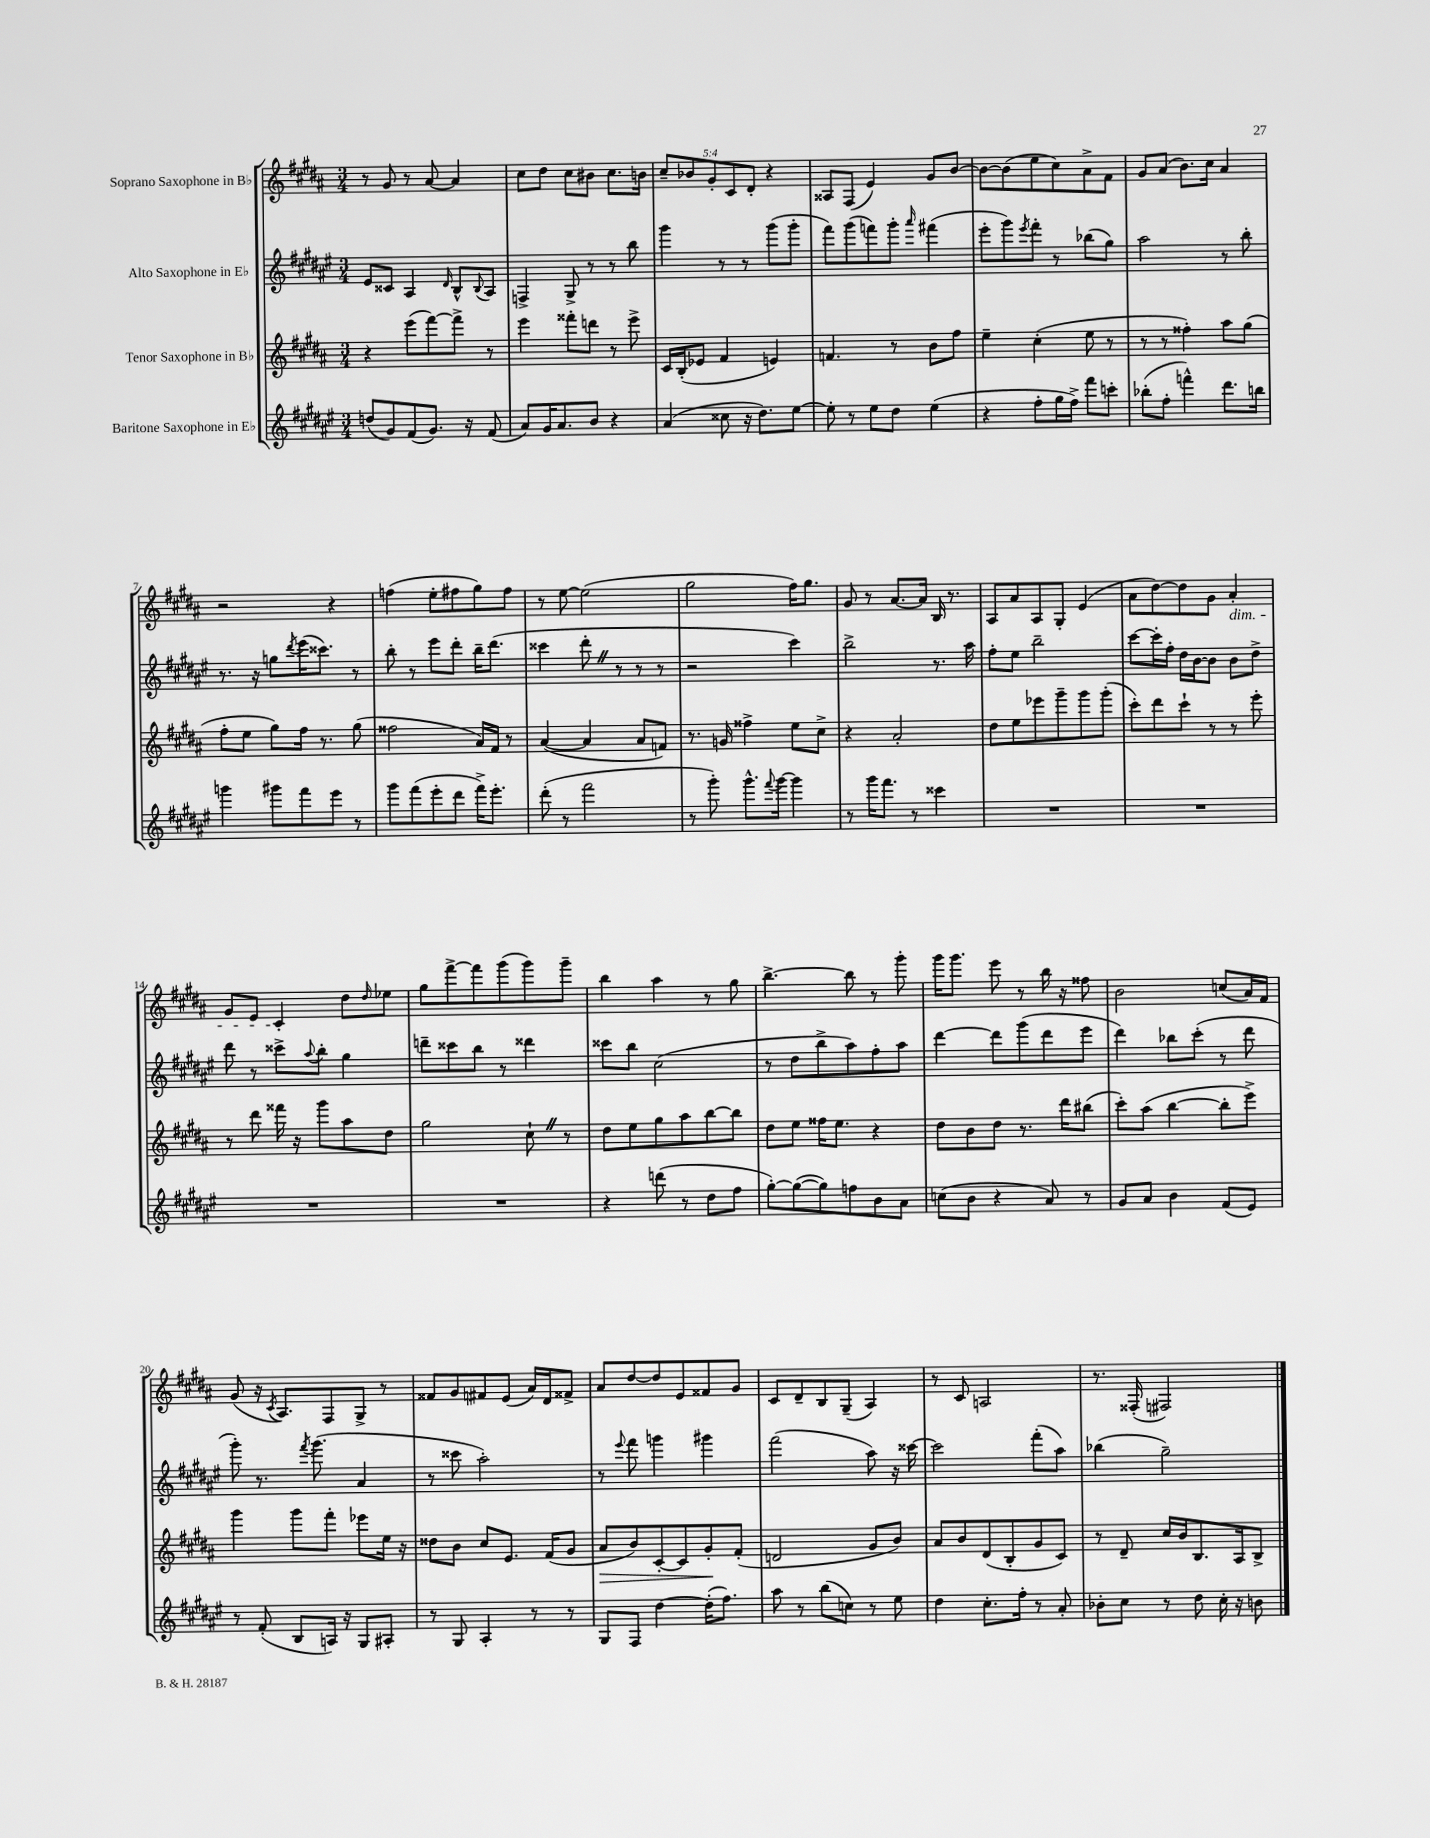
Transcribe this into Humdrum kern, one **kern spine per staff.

**kern	**kern	**kern	**kern
*staff4	*staff3	*staff2	*staff1
*clefG2	*clefG2	*clefG2	*clefG2
*k[f#c#g#d#a#e#]	*k[f#c#g#d#a#]	*k[f#c#g#d#a#e#]	*k[f#c#g#d#a#]
*M3/4	*M3/4	*M3/4	*M3/4
(8dd/L	4r	8e#/L	8r
8g#/)	.	8c##/J	8g#/
(8f#/	(8eee\L	4A#/	8r
8.g#/J)	[8fff#\)	.	[8a#/
.	.	16qqd#/	.
.	8fff#^\]J	8B^^/L	4a#/]
16r	.	.	.
.	.	8qqB/	.
(8f#/	8r	8A#/J	.
=	=	=	=
8a#/L)	4eee\	4F^/	8cc#\L
16g#/K	.	.	8dd#\J
8.a#/	.	.	.
.	8fff##'\L	8G#^/	8cc#\L
8b/J	8ddd\J	8r	8b#\J
4r	8r	8r	8.cc#\L
.	8eee^\	8bb\	.
.	.	.	16b\Jk
=	=	=	=
(4a#/	16c#/LL	4ggg#\	10cc#~/L
.	(16B'/J	.	.
.	.	.	10b-/
.	8e-/J	.	.
.	.	.	10g#'/
8cc##\	4f#/	8r	.
.	.	.	10c#/
16r	.	8r	.
.	.	.	10d#'/J
8.dd#\L)	.	.	.
.	4e/)	(8ggg#\L	4r
[8ee#\J	.	8ggg#'\J	.
=	=	=	=
8ee#'\]	4.f/	8fff#\L)	8A##/L
8r	.	(8ggg#\	(8F#/J
8ee#\L	.	8fff\)	4e/)
8dd#\J	8r	8ggg#'\J	.
.	.	16qqaaa#/	.
(4ee#\	8b\L	(4fff#\	8g#/L
.	8ff#\J	.	[8b/J
=	=	=	=
4r	4ee~\	8eee#'\L	8b\_L
.	.	8ggg#\)	(8b\]
.	.	8qeee#/	.
8ff#'\L	(4cc#'\	8fff#'\J	8ee\
16gg#\L	.	8r	8cc#\)
16ff#^\JJ)	.	.	.
8fff#\L	8ee\	(8bb-\L	8a#^\
8ccc'\J	8r	8gg#\J)	8f#\J
=	=	=	=
(8bb-'\L	8r	2aa#\	8g#/L
8ff#'\J	8r	.	(8a#/J
4fff^^\)	4ff##'\)	.	8.b\L)
.	.	.	16cc#\Jk
8.ddd#\L	8aa#\L	8r	4a#/
.	(8gg#\J	8bb'\	.
16bb\Jk	.	.	.
=	=	=	=
4ggg\	8ff#'\L	8.r	2r
.	8ee\J	.	.
.	.	16r	.
8ggg#\L	8gg#\L)	8gg\L	.
.	.	8qddd#/	.
8fff#\	16ff#\Jk	(16eee#\K	.
.	8.r	8.ccc##\J)	.
8eee#\J	.	.	4r
8r	(8gg#\	8r	.
=	=	=	=
8ggg#\L	2ff##\	8bb'\	(4ff\
(8fff#\	.	8r	.
8eee#'\	.	8eee#\L	8ee'\L
8ddd#\J	.	8ddd#'\J	8ff#\
16fff#^\LK)	16a#/LL)	16bb~\LK	8gg#\)
8.eee#'\J	16f#/JJ	(8.ddd#\J	.
.	8r	.	8ff#\J
=	=	=	=
(8ddd#'\	([4a#/	4ccc##\	8r
8r	.	.	[8ee\
2fff#\	4a#/]	8ddd#'\	(2ee\]
.	.	8r	.
.	8a#/L	8r	.
.	8f/J)	8r	.
=	=	=	=
8r	8.r	2r	2gg#\
8ggg#'\)	.	.	.
.	16g/	.	.
8.ggg#^^\L	4ff##^\	.	.
8qqfff#/	.	.	.
[16ggg#\Jk	.	.	.
4ggg#\]	8ee\L	4ccc#\)	16ff#\LK)
.	.	.	8.gg#\J
.	8cc#^\J	.	.
=	=	=	=
8r	4r	2bb^\	8g#/
16ggg#\LK	.	.	8r
8.fff#\J	.	.	.
.	2a#'/	.	[8.a#/L
8r	.	.	.
.	.	.	16a#/]Jk
4ccc##\	.	8.r	16B/
.	.	.	8.r
.	.	16aa#\	.
=	=	=	=
2.r	8dd#\L	8ff#'\L	8A#/L
.	8ee\	8ee#\J	8a#/
.	8eee-\	2bb~\	8A#/
.	8ggg#~\	.	8G#'/J
.	8ggg#\	.	(4e/
.	(8ggg#'\J	.	.
=	=	=	=
2.r	8ccc#'\L)	[8ccc#\L	8a#\L
.	8ddd#\	16ccc#'\]L	[8dd#\)
.	.	16ff#'\JJ	.
.	8ccc#`\J	16dd#\LL	8dd#\]
.	.	[16b\J	.
.	8r	8b\]J	8g#\J
.	8r	8b\L	4a#'/
.	8eee'\	8dd#^\J	.
=	=	=	=
2.r	8r	8ddd#\	8g#/L
.	8ddd#\	8r	8e/J
.	16fff##\	8ccc##^\L	4c#'/
.	16r	.	.
.	.	8qqaa#/	.
.	8ggg#\L	8bb'\J	.
.	8aa#\	4gg#\	8dd#\L
.	.	.	16qqdd#/
.	8dd#\J	.	8ee-\J
=	=	=	=
2.r	2gg#\	8ddd~\L	8gg#\L
.	.	8ccc##\	[8fff#^\
.	.	8bb\J	8fff#\]
.	.	8r	(8ggg#\
.	8cc#`\	4ddd##\	8ggg#\)
.	8r	.	8ggg#~\J
=	=	=	=
4r	8dd#\L	8ccc##\L	4bb\
.	8ee\	8bb\J	.
(8ddd\	8gg#\	(2cc#\	4aa#\
8r	8aa#\	.	.
8dd#\L	[8bb\	.	8r
8ff#\J	8bb\]J	.	8gg#\
=	=	=	=
[8gg#'\L)	8dd#\L	8r	[4.bb^\
(8gg#\_	8ee\J	8dd#\L	.
8gg#\])	16ff##\LK	8bb^\	.
.	8.ee\J	.	.
8ff\	.	8aa#\)	8bb\]
8b\	4r	8ff#'\	8r
8a#\J	.	8aa#\J	8ggg#'\
=	=	=	=
(8cc\L	8dd#\L	[4ddd#\	16ggg#\LK
.	.	.	8.ggg#\J
8b\J	8b\	.	.
4r	8dd#\J	8ddd#\]L	8eee\
.	8.r	(8ggg#\	8r
8a#/)	.	8ddd#\	16bb\
.	16ddd#\LK	.	16r
8r	(8bb#\J	8eee#\J	8ff##\
=	=	=	=
8g#/L	8ccc#'\L)	4ddd#\)	2b\
8a#/J	(8aa#\J	.	.
4b\	[4bb\	8bb-\L	.
.	.	(8ccc#'\J	.
(8f#/L	8bb'\]L	8r	(8cc/L
8e#/J)	8eee^\J)	8ddd#\	16a#/L)
.	.	.	16f#/JJ
=	=	=	=
8r	4ggg#\	8ggg#'\)	(8g#/
(8f#'/	.	8.r	16r
.	.	.	8qc#/
.	.	.	8.A#/L)
8B/L	8ggg#\L	.	.
.	.	8qfff#/	.
.	.	(8.ggg#\	.
16A/Jk)	8fff#'\J	.	8F#/
16r	.	.	.
8G#/L	8eee-\L	4a#/	8G#^/J
8A#'/J	16ee\Jk	.	8r
.	16r	.	.
=	=	=	=
8r	8dd##\L	8r	8f##/L
8G#/	8b\J	8ccc##\	8g#/
4A#'/	8cc#/L	2aa#'\)	8f#/
.	8.e/J	.	(8e/J
8r	.	.	16a#/LL)
.	(16f#/LK	.	16d#/J
8r	8g#/J	.	8f##^/J
=	=	=	=
8G#/L	8a#/L	8r	8a#/L
.	.	8qqeee#/	.
8F#/J	8b/)	8fff#\	[8dd#/
[4dd#\	[8c#'/	4ggg\	8dd#/]
.	8c#/]	.	8e/
(16dd#'\]LK	8g#'/	4ggg#\	8f##/
8.ff#\J)	.	.	.
.	(8f#'/J	.	8g#/J
=	=	=	=
8aa#\	2d/	(2fff#\	8c#/L
8r	.	.	8d#~/
(8bb\L	.	.	8B/
8cc\J)	.	.	(8G#~/J
8r	8g#/L	8aa#\)	4A#/)
8ee#\	8b/J)	16r	.
.	.	[16ccc##\	.
=	=	=	=
4dd#\	8a#/L	2ccc##\]	8r
.	8b/	.	8c#/
8.cc#'\L	(8d#/	.	2A/
.	8B'/	.	.
16ff#'\Jk	.	.	.
8r	8g#/	(8fff#'\L	.
8a#'/	8c#/J)	8aa#\J)	.
=	=	=	=
8b-'\L	8r	(4bb-\	8.r
8cc#\J	8d#~/	.	.
.	.	.	(16F##'/
8r	16cc#/LL	2gg#~\)	2F#/)
.	16b/J	.	.
8dd#\	8.B/	.	.
16cc#'\	.	.	.
16r	16A#/k	.	.
8b\	8B^/J	.	.
==	==	==	==
*-	*-	*-	*-
